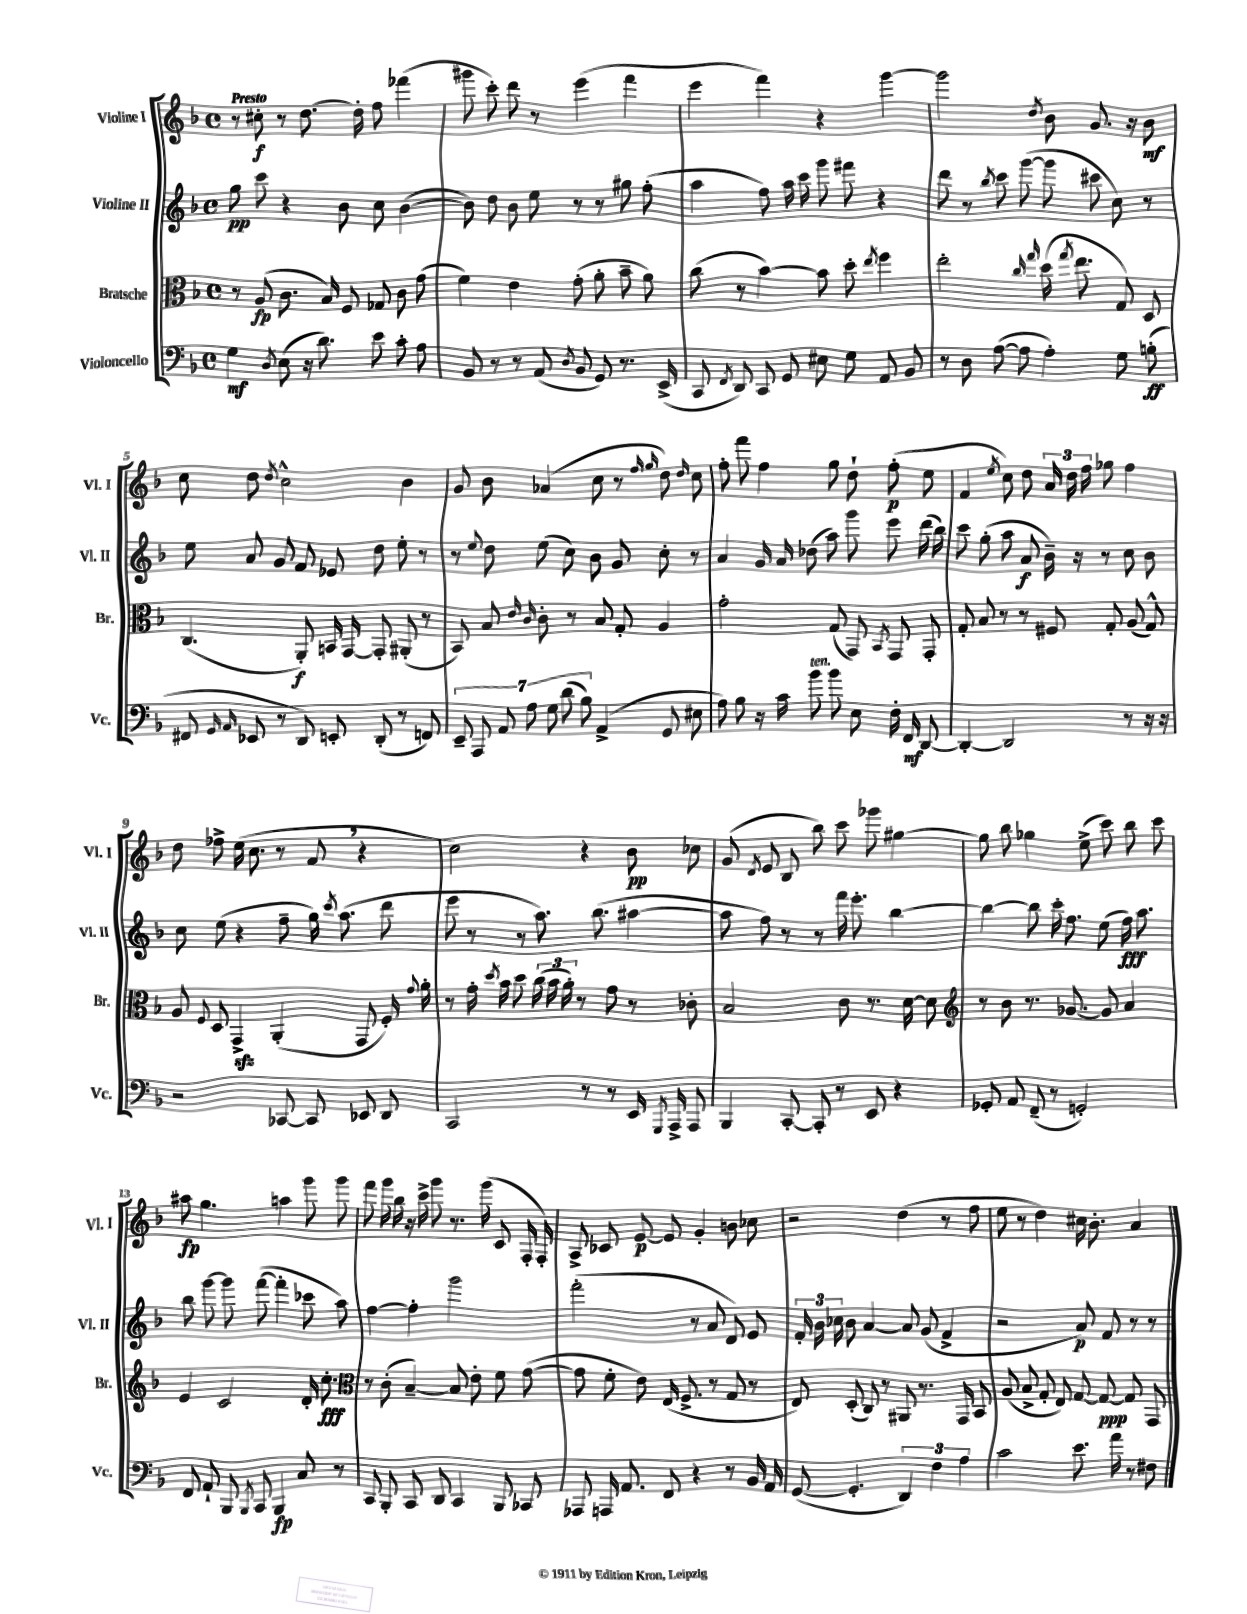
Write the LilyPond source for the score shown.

<<
\new StaffGroup <<
\new Staff = "s0" \with { instrumentName = "Violine I" shortInstrumentName = "Vl. I" } {
    \clef treble \key f \major \defaultTimeSignature \time 4/4 \tempo "Presto"
    \autoBeamOff r8 cis''8-.\f r8 d''8.~ d''16-. f''8 fes'''4( |
    gis'''8 c'''8-.) d'''8 r8 e'''4( f'''4 |
    e'''4 f'''4) r4 g'''4~ |
    g'''2 \acciaccatura { d''8 } bes'8 g'8. r16 bes'8\mf |
    c''8 d''8 \acciaccatura { d''8 } c''2-^ bes'4 |
    g'8 bes'8 aes'4( c''8 r8 \grace { f''16 g''16 } d''8) \grace { d''16 } c''8 |
    f''8-. f'''8 f''4 g''8 d''8-! f''8-.\p( e''8 |
    f'4 \acciaccatura { e''8 } c''8) d''8 \tuplet 3/2 { a'16 d''16 f''16 } ges''8 f''4 |
    d''8 fes''8-> e''16( c''8. r8 f'8 \breathe r4 |
    c''2) r4 bes'8\pp ces''8 |
    g'8( \acciaccatura { d'8 } e'8 bes8 bes''8) c'''8 ges'''8 gis''4~ |
    gis''8 bes''8 ges''4 e''8->( c'''8) bes''8 c'''8 |
    ais''8\fp g''4. a''4 g'''8 g'''8 |
    f'''8 g'''16 bes''16 r16 c'''16-> g'''8 r8. g'''16( c'8 f16-. f16-.) |
    a8-> ces'8 e'8~\p e'8 g'4-. b'8 ces''8 |
    r2 d''4( r8 f''8 |
    e''8 r8 d''4) cis''16 bes'8.-. a'4 \bar "|." |
}
\new Staff = "s1" \with { instrumentName = "Violine II" shortInstrumentName = "Vl. II" } {
    \clef treble \key f \major \defaultTimeSignature \time 4/4
    \autoBeamOff g''8\pp c'''8 r4 bes'8 c''8 bes'4~( |
    bes'8) d''8 bes'8 e''8 r8 r8 gis''8 f''8-.( |
    a''4 f''8) a''16 c'''16 g'''8 fis'''8 r4 |
    d'''8 r8 \acciaccatura { bes''8 } c'''8 g'''8~( g'''8 cis'''8 c''8) r8 |
    e''8 a'8 g'8 f'8 ees'8 d''8 e''8-. r8 |
    r8 \appoggiatura { e''8 } d''8 e''8( c''8) bes'8 g'8 c''8-. r8 |
    a'4 g'16 a'16 des''8( a''8) g'''8 e'''8 d'''16( bes''16) |
    c'''8 g''8-.( a''8 a'8\f bes'16--) r16 r8 c''8 bes'8 |
    c''8 e''8( r4 f''8-- g''16) \acciaccatura { c'''8 } a''8.( d'''8 |
    e'''8 r8 r8 a''8.) bes''8.( ais''4~ |
    ais''8 f''8) r8 r8 f'''16 e'''8.-. bes''4~ |
    bes''4~ bes''8 c'''16-. f''8. e''8( f''16\fff) a''8. |
    bes''8 g'''8~ g'''8 f'''8~( f'''4-. ces'''8 a''8) |
    f''4~ f''4-. g'''2 |
    f'''2-.( r8 a'8 d'8) e'8 |
    \tuplet 3/2 { f'16-. bes'16 ces''16 } bes'8 a'4~ a'8 g'8( f'4-> |
    r2 a'8\p) f'8 r8 r8 \bar "|." |
}
\new Staff = "s2" \with { instrumentName = "Bratsche" shortInstrumentName = "Br." } {
    \clef alto \key f \major \defaultTimeSignature \time 4/4
    \autoBeamOff r8 a8\fp( c'8. bes16) f8 ges8 c'8 g'8( |
    f'4) e'4 g'8-.( a'8-. bes'8-- a'8) |
    c''8( r8 bes'4~) bes'8 d''8-. \acciaccatura { e''8 } f''4 |
    e''2-. \grace { c''16 g''16 } d''16( \acciaccatura { g''8 } e''8. g8) d8 |
    c4.( a,8-.\f) b,16 g,16~ g,8-. ais,8-.( r8 |
    bes,8) bes8 \grace { e'16 c'16 } c'8-. r8 bes8 g8-. a4 |
    g'2-. g8( g,8) \acciaccatura { bes,8 } g,8 g,8-. |
    g8-. bes8 r8 r8 fis8 g8-. a8( g8-^) |
    a8 \appoggiatura { f8 } d8 g,4->\sfz a,4-.( g,8 f16-.) \appoggiatura { g'8 } a'16-. |
    r8 g'16-. \acciaccatura { d''8 } bes'16 d''8 \tuplet 3/2 { c''16( bes'16 a'16-.) } r8 g'8 r8 ces'8-. |
    bes2 c'8 r8. d'16~ d'8 |
    \clef treble r8 bes'8 r8. ges'8.~ ges'8 a'4 |
    e'4 c'2 d'16-. c''8.-.\fff |
    \clef alto r8 c'8-.( bes4~--) bes8 e'8-. f'8 g'8~( |
    g'8 f'8-. e'8) e16( f8.-> r8 g8 r8 |
    e8) d8-.( c8) r8 ais,8 r8. g,16 bes,8 |
    a8( bes8-> g8-. e8) g8~ g8~\ppp g8 g,8 \bar "|." |
}
\new Staff = "s3" \with { instrumentName = "Violoncello" shortInstrumentName = "Vc." } {
    \clef bass \key f \major \defaultTimeSignature \time 4/4
    \autoBeamOff g4\mf \acciaccatura { d8 } e8( r16 d'8.) e'8 c'8-. a8 |
    bes,8 r8 r8 a,8( \acciaccatura { d8 } bes,8 g,8) r8. e,16->( |
    c,8 \acciaccatura { f,8 } d,8) c,8 g,8 eis8 g8 a,8 bes,8 |
    r8 d8 a8~( a8 a4-.) g8 b8-.\ff( |
    fis,8 \grace { g,16 a,16 } ees,8 r8 d,8) e,8-. d,8-.( r8 f,8) |
    \tuplet 7/4 { e,8-- a,,8 a,8 a8 g8 d'8( bes8) } a,4->( g,8 eis8 |
    a8) bes8 r16 c'16 bes'8^\markup { \italic "ten." } bes'8 e8 f16-. f,16\mf d,8~ |
    d,4~-. d,2 r8 r16 r16 |
    r2 ces,8~ ces,8 ees,8 d,8 |
    c,2 r8 r8 e,16 \acciaccatura { g,,8 } a,,16-> a,,8 |
    bes,,4 c,8~-. c,8-. r8 e,8 r4 |
    ges,8-. a,8 f,8--( r8 g,2-.) |
    f,8 a,8-! bes,,8 \acciaccatura { bes,,8 } c,8 bes,,4\fp c8 r8 |
    c,8 bes,,8-. c,8 d,8 c,4 bes,,8 ces,8 |
    aes,,8 a,,16 a,8. f,8 r4 r8 bes,16 a,16 |
    g,8~( g,4.-. \tuplet 3/2 { d,4) f4 a4 } |
    c'2 e'8. a'16 r8 fis8 \bar "|." |
}
>>
>>
